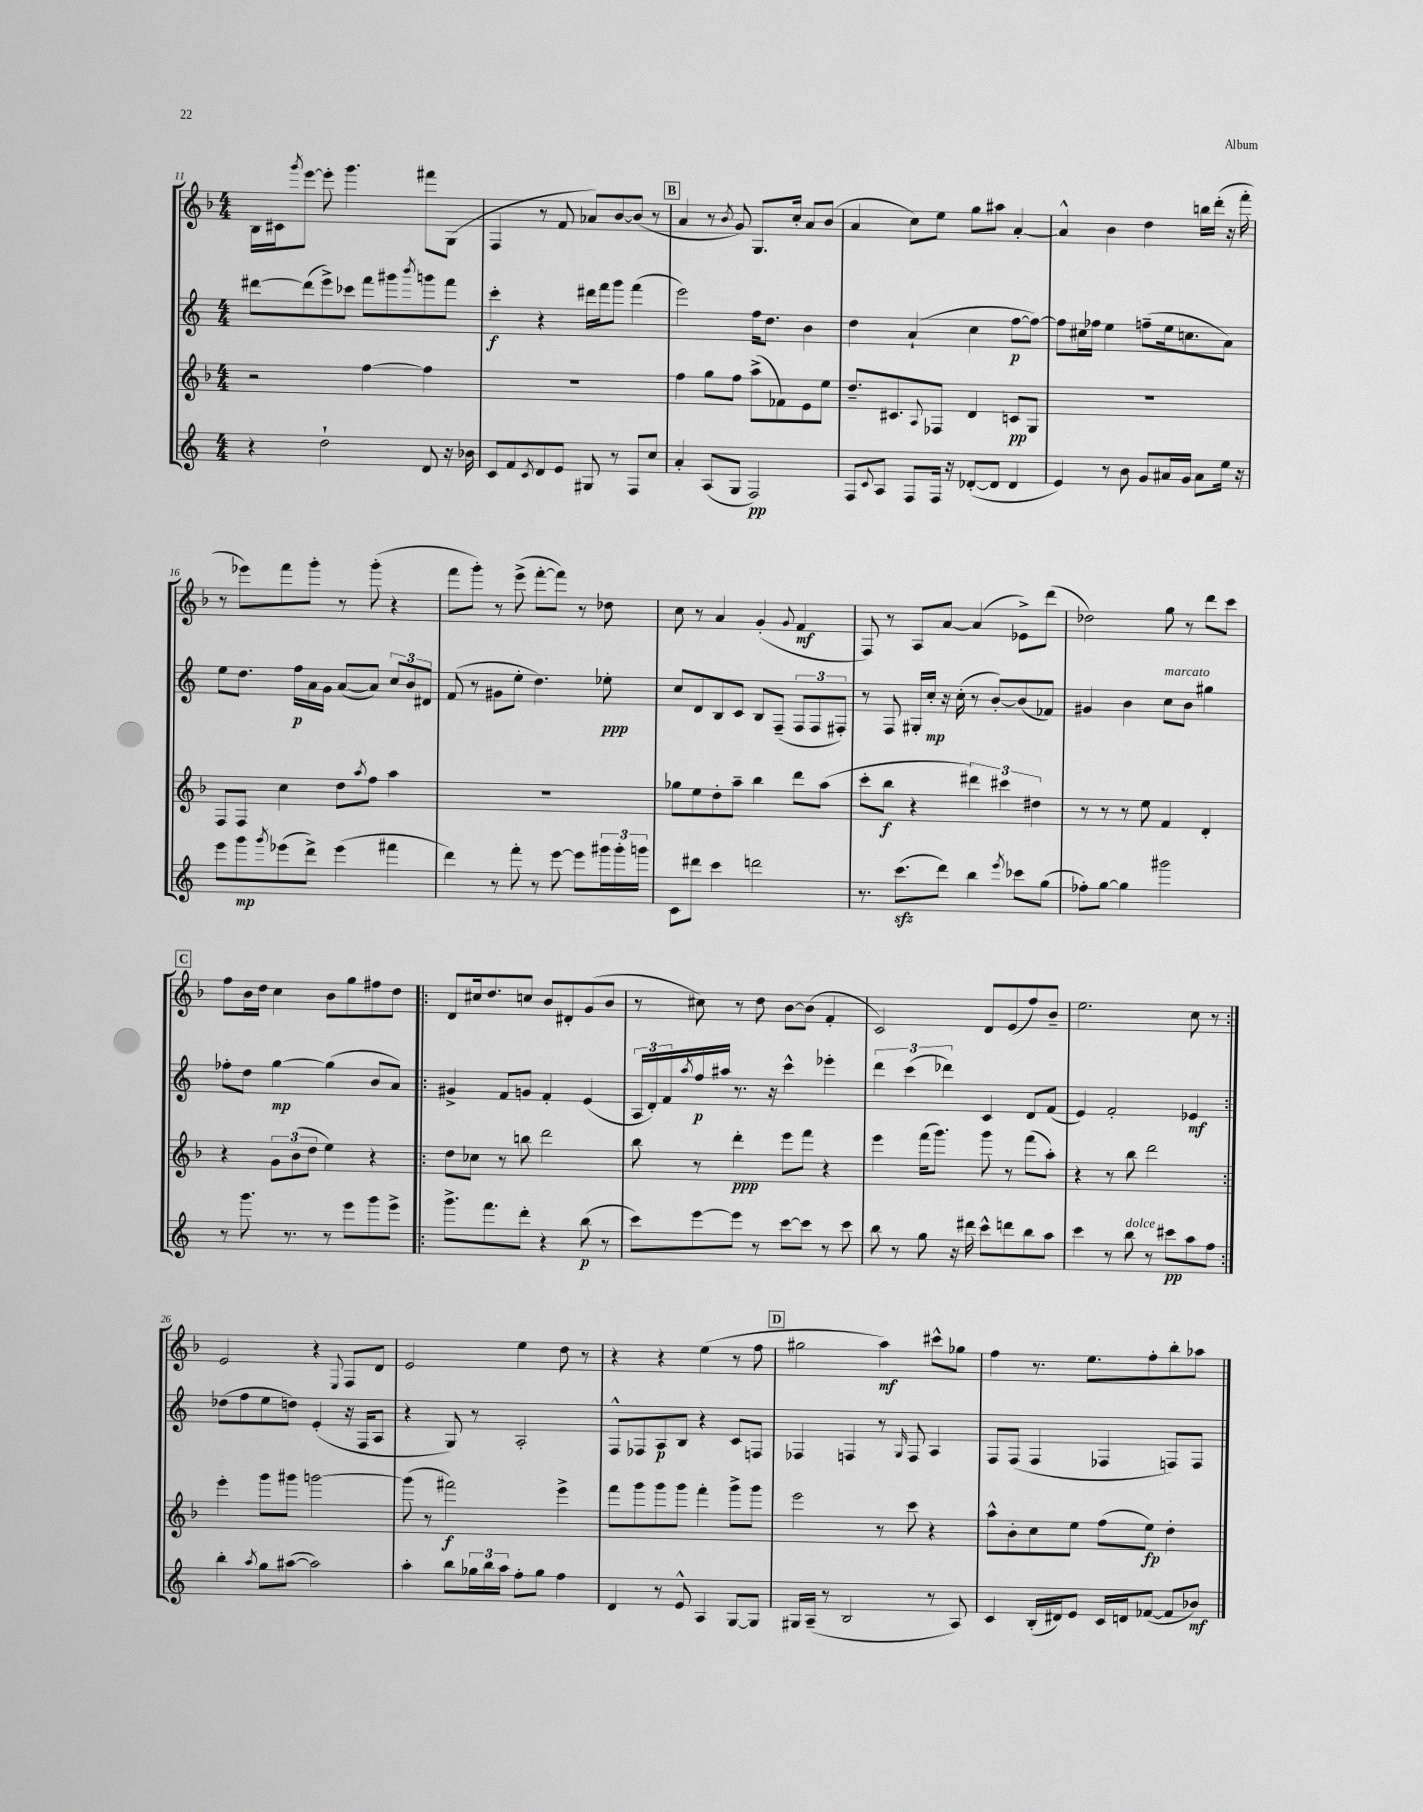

**kern	**dynam	**kern	**dynam	**kern	**dynam	**kern	**dynam
*part4	*part4	*part3	*part3	*part2	*part2	*part1	*part1
*staff4	*staff4	*staff3	*staff3	*staff2	*staff2	*staff1	*staff1
*clefG2	*	*clefG2	*	*clefG2	*	*clefG2	*
*k[]	*	*k[b-]	*	*k[]	*	*k[b-]	*
*M4/4	*	*M4/4	*	*M4/4	*	*M4/4	*
=11	=11	=11	=11	=11	=11	=11	=11
4r	.	2r	.	[8ddd#X\L	.	16B-\LL	.
.	.	.	.	.	.	16c#X\J	.
.	.	.	.	.	.	8qggg/	.
.	.	.	.	(8ddd#\]	.	[8eee\J	.
2dd`\	.	.	.	8eee^\)	.	8eee'\]	.
.	.	.	.	8ccc-X\J	.	4.ggg\	.
.	.	[4ff\	.	8fff\L	.	.	.
.	.	.	.	8ggg#X\	.	.	.
.	.	.	.	8qbbb/	.	.	.
8d/	.	4ff\]	.	8gggn\	.	8fff#X\L	.
16r	.	.	.	8fff\J	.	(8G\J	.
16b-X\	.	.	.	.	.	.	.
=12	=12	=12	=12	=12	=12	=12	=12
8c/L	.	1r	.	4ccc'\	f	4F/	.
8f/	.	.	.	.	.	.	.
8qc/	.	.	.	.	.	.	.
8d/	.	.	.	4r	.	8r	.
8e/J	.	.	.	.	.	8f/	.
8G#X/	.	.	.	16ddd#X\LL	.	8a-X/L)	.
.	.	.	.	16fff\J	.	.	.
8r	.	.	.	8ggg\J	.	[8b-/	.
8F/L	.	.	.	(4fff\	.	(8b-/J]	.
8cc/J	.	.	.	.	.	8r	.
!!LO:REH:place=s1:t=B
=13	=13	=13	=13	=13	=13	=13	=13
4a'/	.	4ff\	.	2eee\)	.	4a/	.
(8A/L	.	8gg\L	.	.	.	8r	.
.	.	.	.	.	.	8qb-/	.
8G/J	.	8ff\J	.	.	.	8g/)	.
2F/)	pp	(8aa^\L	.	16ff\KL	.	8.G/L	.
.	.	.	.	8.dd\J	.	.	.
.	.	8f-X\)	.	.	.	.	.
.	.	.	.	.	.	16cc'/Jk	.
.	.	8e\	.	4b\	.	8a/L	.
.	.	8ee\J	.	.	.	(8b-/J	.
=14	=14	=14	=14	=14	=14	=14	=14
8F/L	.	8.dd~/L	.	4dd\	.	4a/	.
8qqc/	.	.	.	.	.	.	.
8A/J	.	.	.	.	.	.	.
.	.	8.c#X/	.	.	.	.	.
8F/L	.	.	.	(4a`/	.	8cc\L)	.
.	.	8qqA/	.	.	.	.	.
16F/Jk	.	8F-X/J	.	.	.	8ee\J	.
16r	.	.	.	.	.	.	.
([8d-X'/L	.	4d/	.	4cc\	.	8gg\L	.
8d-/J]	.	.	.	.	.	8aa#X\J	.
4d-/	.	8cn/L	pp	[8ff\L	p	[4a'/	.
.	.	8G/J	.	8ff\J_)	.	.	.
=15	=15	=15	=15	=15	=15	=15	=15
4e/)	.	1r	.	8ff\L]	.	4a^^/]	.
.	.	.	.	16cc#X\L	.	.	.
.	.	.	.	16ff-X\JJ	.	.	.
8r	.	.	.	4ee\	.	4b-\	.
8b\	.	.	.	.	.	.	.
8g/L	.	.	.	(8ffn~\L	.	4dd\	.
16a#X/L	.	.	.	16ee\k	.	.	.
16g/JJ	.	.	.	8.ccn\	.	.	.
8a#\L	.	.	.	.	.	16bbn\LL	.
.	.	.	.	.	.	(16ddd'\JJ	.
16ee\Jk	.	.	.	8a\J)	.	16r	.
16r	.	.	.	.	.	16fff'\	.
!!LO:LB:g=z
=16	=16	=16	=16	=16	=16	=16	=16
8eee\L	.	8F/L	.	8ee\L	.	8r	.
8ggg\	mp	8F/J	.	8.dd\J	.	8eee-X\L)	.
8qggg/	.	.	.	.	.	.	.
(8eee-X\	.	4cc\	.	.	.	8fff\	.
.	.	.	.	16ff\LL	p	.	.
8ddd^\J)	.	.	.	16a\	.	8ggg'\J	.
.	.	.	.	16g\JJ	.	.	.
(4eee-\	.	8dd\L	.	([8a/L	.	8r	.
.	.	8qaa/	.	.	.	.	.
.	.	8ff\J	.	8a/J])	.	(8ggg'\	.
4fff#X\	.	4aa\	.	12cc/L	.	4r	.
.	.	.	.	12b/	.	.	.
.	.	.	.	12d#X/J	.	.	.
=17	=17	=17	=17	=17	=17	=17	=17
4ddd\)	.	1r	.	(8f/	.	8fff\L	.
.	.	.	.	8r	.	8ggg'\J)	.
8r	.	.	.	8g#X\L	.	8r	.
8fff'\	.	.	.	8ee'\J	.	(8eee^\	.
8r	.	.	.	4.dd\)	.	[8fff'\L	.
[8eee\	.	.	.	.	.	8fff\J])	.
8eee\L]	.	.	.	.	.	8r	.
24ggg#X\L	.	.	.	8ee-X'\	ppp	8dd-X\	.
24ggg#'\	.	.	.	.	.	.	.
24gggn\JJ	.	.	.	.	.	.	.
=18	=18	=18	=18	=18	=18	=18	=18
8c\L	.	8gg-X\L	.	8cc/L	.	8cc\	.
8ddd#X\J	.	8ee\	.	8d/	.	8r	.
4ccc\	.	8dd'\	.	8B/	.	4a/	.
.	.	8aa~\J	.	8c/J	.	.	.
2dddn\	.	4bb-\	.	8B/L	.	(4g'/	.
.	.	.	.	(8F~/J	.	.	.
.	.	.	.	.	.	8qqg/	.
.	.	8ddd\L	.	12F/L	.	4f/	mf
.	.	.	.	12F/	.	.	.
.	.	(8aa\J	.	.	.	.	.
.	.	.	.	12F#X'/J)	.	.	.
=19	=19	=19	=19	=19	=19	=19	=19
8.r	.	8ccc'\L	.	8r	.	8F/)	.
.	.	8bb-\J	f	8F/	.	8r	.
(8.ccczz\L	.	.	.	.	.	.	.
.	.	4r	.	16G#X'/LL	.	8A/L	.
.	.	.	.	16cc'/JJ	mp	.	.
8ddd\J)	.	.	.	16r	.	[8a/J	.
.	.	.	.	(16cc'\	.	.	.
4bb\	.	6ddd#X\)	.	8r	.	(4a/]	.
.	.	.	.	[8b'/L)	.	.	.
.	.	6ccc#X\	.	.	.	.	.
8qeee/	.	.	.	.	.	.	.
8ccc-X\L	.	.	.	(8b/]	.	8e-X^\L)	.
.	.	6dd#X\	.	.	.	.	.
(8gg\J	.	.	.	8f-X/J)	.	(8ddd\J	.
=20	=20	=20	=20	=20	=20	=20	=20
8ff-X'\L)	.	8r	.	4g#X/	.	2dd-X\)	.
[8gg\J	.	8r	.	.	.	.	.
4gg\]	.	8r	.	4b\	.	.	.
.	.	8ee\	.	.	.	.	.
!	!	!	!	!LO:TX:a:i:t=marcato	!	!	!
2ggg#X\	.	4f/	.	8cc\L	.	8gg\	.
.	.	.	.	8b\J	.	8r	.
.	.	4d'/	.	4gg#X\	.	8ddd\L	.
.	.	.	.	.	.	8ccc\J	.
!!LO:LB:g=z
!!LO:REH:place=s1:t=C
=21	=21	=21	=21	=21	=21	=21	=21
8r	.	4r	.	8ff-X'\L	.	8ff\L	.
8.ggg\	.	.	.	8dd\J	.	16b-\L	.
.	.	.	.	.	.	16dd\JJ	.
.	.	12g\L	.	[4gg\	mp	4cc\	.
8.r	.	.	.	.	.	.	.
.	.	(12b-\	.	.	.	.	.
.	.	12dd\J	.	.	.	.	.
8r	.	4ee\)	.	(4gg\]	.	8b-\L	.
8eee\L	.	.	.	.	.	8gg\	.
8ggg\	.	4r	.	8b/L	.	8ff#X\	.
8eee^\J	.	.	.	8a/J)	.	8dd\J	.
=22!|:	=22!|:	=22!|:	=22!|:	=22!|:	=22!|:	=22!|:	=22!|:
8.ggg^\L	.	8dd\L	.	4g#X^/	.	8d/L	.
.	.	8cc-X\J	.	.	.	16cc#X/k	.
8.fff\	.	.	.	.	.	8.dd/	.
.	.	8r	.	8f/L	.	.	.
8ddd'\J	.	8bbn\	.	8gn/J	.	8ccn/J	.
4r	.	2ddd\	.	4f'/	.	8b-/L	.
.	.	.	.	.	.	8d#X'/	.
(8bb\	p	.	.	(4e/	.	(8g/	.
8r	.	.	.	.	.	8b-/J	.
=23	=23	=23	=23	=23	=23	=23	=23
8ccc\L)	.	8bb-\	.	24A/LL	.	8r	.
.	.	.	.	24d'/)	.	.	.
.	.	.	.	24f/	.	.	.
.	.	.	.	8qaa/	.	.	.
[8eee\	.	8r	.	16ff/	p	8cc#X\)	.
.	.	.	.	16aa#X/JJ	.	.	.
8eee\J]	.	4ddd'\	ppp	8.r	.	8r	.
8r	.	.	.	.	.	8dd\	.
.	.	.	.	16r	.	.	.
[8ccc\L	.	8eee\L	.	4ccc^^\	.	[8b-\L	.
8ccc\J]	.	8fff\J	.	.	.	(8b-\J]	.
8r	.	4r	.	4eee-X'\	.	4f'/	.
8ccc\	.	.	.	.	.	.	.
=24	=24	=24	=24	=24	=24	=24	=24
8bb\	.	4eee\	.	6ddd\	.	2c/)	.
8r	.	.	.	.	.	.	.
.	.	.	.	(6ccc\	.	.	.
8gg\	.	(16fff\KL	.	.	.	.	.
.	.	8.ggg\J)	.	.	.	.	.
.	.	.	.	6ddd-X\)	.	.	.
16r	.	.	.	.	.	.	.
16ddd#X\	.	.	.	.	.	.	.
8ccc^^\L	.	8ggg\	.	4c/	.	8d/L	.
8dddn\	.	8r	.	.	.	(8e/	.
8bb\	.	(8fff\L	.	8d/L	.	8ff/)	.
8aa\J	.	8aa'\J)	.	(8f/J	.	8b-~/J	.
=25	=25	=25	=25	=25	=25	=25	=25
4ccc\	.	4r	.	4e/)	.	2.ee\	.
8r	.	8r	.	2f'/	.	.	.
!LO:TX:a:i:t=dolce	!	!	!	!	!	!	!
8bb\	.	8bb-\	.	.	.	.	.
8r	.	2ddd\	.	.	.	.	.
8ccc#X\L	pp	.	.	.	.	.	.
8aa\	.	.	.	4e-X/	mf	8cc\	.
8ff\J	.	.	.	.	.	8r	.
!!LO:LB:g=z
=26:|!	=26:|!	=26:|!	=26:|!	=26:|!	=26:|!	=26:|!	=26:|!
4bb'\	.	4eee'\	.	(8dd-X\L	.	2e/	.
.	.	.	.	8ff\	.	.	.
8qaa/	.	.	.	.	.	.	.
8gg\L	.	8ggg\L	.	8ee\	.	.	.
([8aa#X\J	.	8ggg#X\J	.	8ddn\J)	.	.	.
2aa#\])	.	[2gggn\	.	(4e'/	.	4r	.
.	.	.	.	.	.	8qqE/	.
.	.	.	.	16r	.	8F/L	.
.	.	.	.	16F/KL	.	.	.
.	.	.	.	8A/J	.	8d/J	.
=27	=27	=27	=27	=27	=27	=27	=27
4aa'\	.	(8ggg\]	.	4r	.	2e/	.
.	.	8r	.	.	.	.	.
8bb\L	.	2fff#X\)	f	8G/)	.	.	.
24gg-X\L	.	.	.	8r	.	.	.
24bb\	.	.	.	.	.	.	.
24aa\JJ	.	.	.	.	.	.	.
8ff'\L	.	.	.	2A'/	.	4ee\	.
8gg-\J	.	.	.	.	.	.	.
4ff\	.	4eee^\	.	.	.	8dd\	.
.	.	.	.	.	.	8r	.
=28	=28	=28	=28	=28	=28	=28	=28
4d/	.	8fff\L	.	8F^^/L	.	4r	.
.	.	8ggg\	.	8F-X/	.	.	.
8r	.	8ggg\	.	8A/	p	4r	.
8e^^/	.	8ggg\J	.	8B/J	.	.	.
4A/	.	4fff'\	.	4r	.	(4ee\	.
[8G/L	.	8ggg^\L	.	8c/L	.	8r	.
8G/J]	.	8ggg\J	.	8Fn/J	.	8ff\	.
!!LO:REH:place=s1:t=D
=29	=29	=29	=29	=29	=29	=29	=29
16G#X/LL	.	2eee\	.	4F-X/	.	2gg#X\	.
(16A~/JJ	.	.	.	.	.	.	.
8r	.	.	.	.	.	.	.
2B/	.	.	.	4Fn/	.	.	.
.	.	8r	.	8r	.	4aa\)	mf
.	.	.	.	16qqG/	.	.	.
.	.	8ccc\	.	8F/	.	.	.
8r	.	4r	.	4A/	.	8ccc#X^^\L	.
8A/)	.	.	.	.	.	8gg-X\J	.
=30	=30	=30	=30	=30	=30	=30	=30
4c/	.	8aa^^\L	.	8F/L	.	4ff\	.
.	.	8b-'\	.	(8F/J	.	.	.
(16B'/LL	.	8cc\	.	4F/	.	8.r	.
16d#X/J)	.	.	.	.	.	.	.
8e/J	.	8ee\J	.	.	.	.	.
.	.	.	.	.	.	8.ee\L	.
16c/LL	.	(8ff\L	.	4F-X/	.	.	.
16dn/J	.	.	.	.	.	.	.
([8f-X/J	.	8ee\J)	fp	.	.	8ff'\	.
8f-/L]	.	4dd'\	.	8Fn/L)	.	8bb-'\	.
8b-X/J)	mf	.	.	8F/J	.	8aa-X\J	.
==	==	==	==	==	==	==	==
*-	*-	*-	*-	*-	*-	*-	*-
